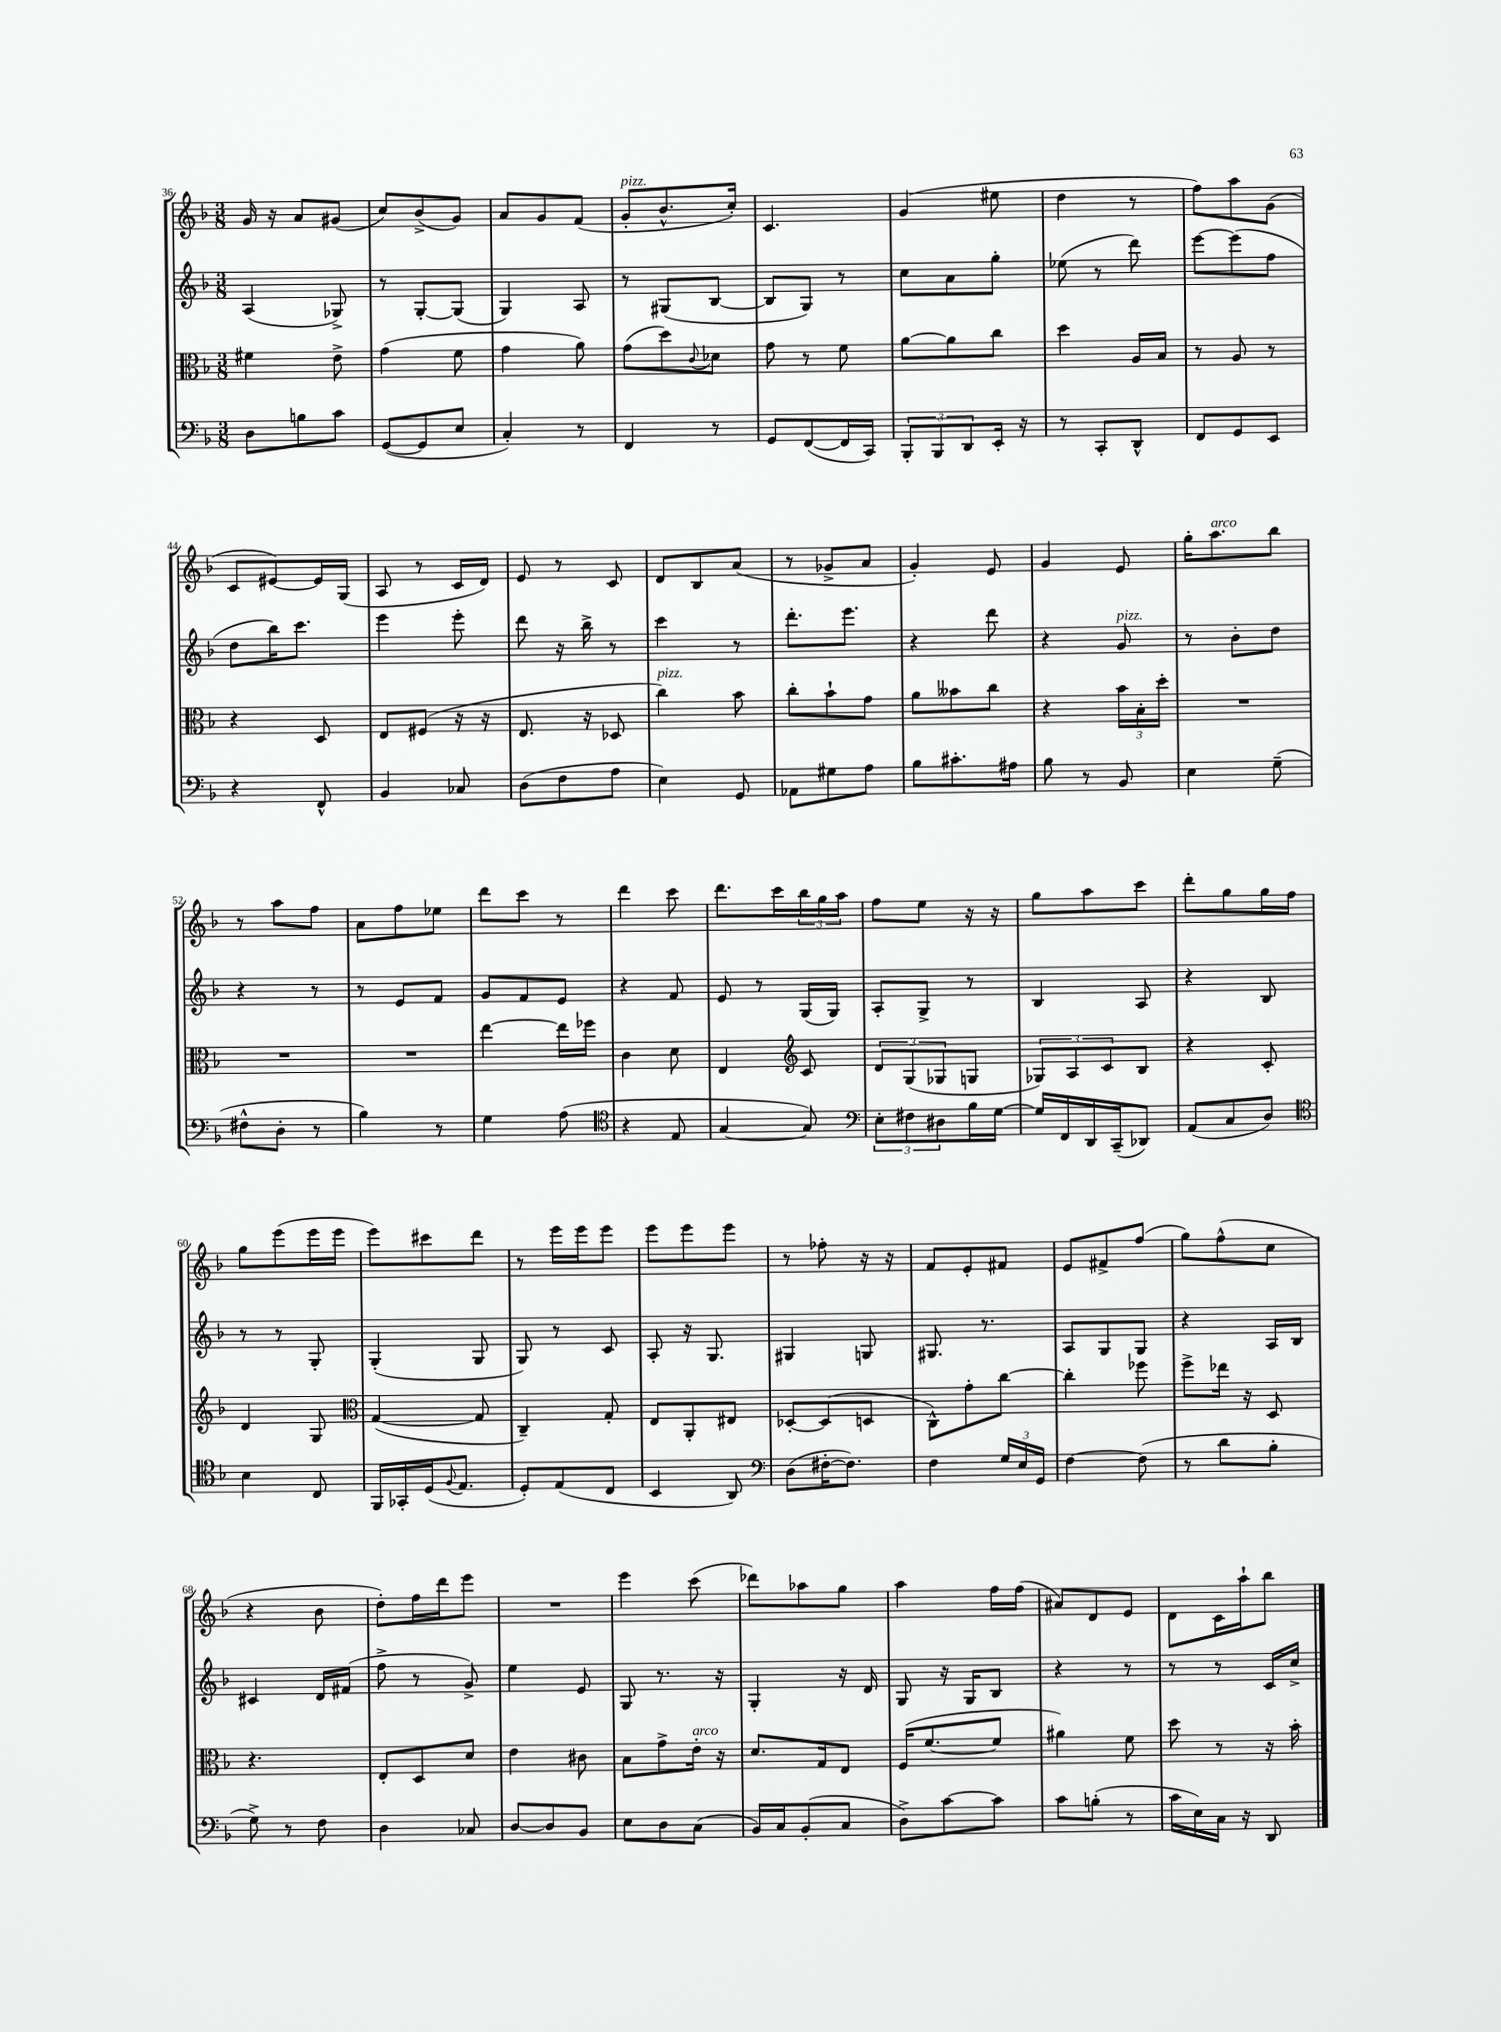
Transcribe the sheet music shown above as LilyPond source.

<<
\new StaffGroup <<
\new Staff = "s0" {
    \clef treble \key f \major \numericTimeSignature \time 3/8
    g'16 r16 a'8 gis'8( |
    c''8) bes'8->( g'8) |
    a'8 g'8 f'8( |
    g'8-.^\markup { \italic "pizz." } bes'8.-^ c''16-.) |
    c'4. |
    g'4( eis''8 |
    d''4 r8 |
    f''8) a''8 g'8( |
    c'8 eis'8~) eis'16 g16( |
    a8 r8 c'16 d'16) |
    e'8 r8 c'8 |
    d'8 bes8 a'8( |
    r8 ges'8-> a'8 |
    g'4-.) e'8 |
    g'4 e'8 |
    g''16-. a''8.^\markup { \italic "arco" } bes''8 |
    r8 a''8 f''8 |
    a'8 f''8 ees''8 |
    d'''8 c'''8 r8 |
    d'''4 c'''8 |
    d'''8. c'''16 \tuplet 3/2 { bes''16 g''16 a''16 } |
    f''8 e''8 r16 r16 |
    g''8 a''8 c'''8 |
    d'''8-. g''8 g''16 f''16 |
    g''8 e'''8( e'''16 e'''16 |
    e'''8) cis'''8 d'''8 |
    r8 e'''16 e'''16 e'''8 |
    e'''8 e'''8 e'''8 |
    r8 fes''8-. r16 r16 |
    f'8 e'8-. fis'8 |
    e'8 fis'8-> f''8( |
    g''8) f''8-^( c''8 |
    r4 bes'8 |
    d''8-.) f''16 d'''16 e'''8 |
    R4. |
    e'''4 c'''8( |
    des'''8) aes''8 g''8 |
    a''4 f''16 f''16( |
    ais'8) d'8 e'8 |
    d'8 c'16 a''16-! bes''8 \bar "|." |
}
\new Staff = "s1" {
    \clef treble \key f \major \numericTimeSignature \time 3/8
    a4( ges8->) |
    r8 g8~-. g8( |
    g4) a8 |
    r8 gis8( bes8~ |
    bes8 g8) r8 |
    c''8 a'8 g''8-. |
    ees''8( r8 d'''8) |
    e'''8~ e'''8( f''8 |
    d''8 bes''16) c'''8. |
    e'''4 e'''8-. |
    d'''8 r16 bes''16-> r8 |
    c'''4 r8 |
    d'''8.-. e'''8. |
    r4 d'''8 |
    r4 g'8^\markup { \italic "pizz." } |
    r8 bes'8-. d''8 |
    r4 r8 |
    r8 e'8 f'8 |
    g'8 f'8 e'8 |
    r4 f'8 |
    e'8 r8 g16( g16) |
    a8-. g8-> r8 |
    bes4 a8 |
    r4 bes8 |
    r8 r8 g8-. |
    g4-.( g8 |
    g8) r8 c'8 |
    a8-. r16 g8. |
    gis4 g8 |
    gis8. r8. |
    a8 g8 g8 |
    r4 a16 bes16 |
    cis'4 d'16 fis'16( |
    f''8-> r8 g'8->) |
    e''4 e'8 |
    g8 r8. r16 |
    g4-. r16 d'16 |
    g8 r16 g16 bes8 |
    r4 r8 |
    r8 r8 c'16 c''16-> \bar "|." |
}
\new Staff = "s2" {
    \clef alto \key f \major \numericTimeSignature \time 3/8
    fis'4 e'8-> |
    g'4( f'8 |
    g'4 a'8) |
    g'8( d''8) \appoggiatura { c'8 } des'8 |
    g'8 r8 f'8 |
    a'8~ a'8 c''8 |
    d''4 a16 bes16 |
    r8 a8 r8 |
    r4 d8 |
    e8 fis8( r16 r16 |
    e8. r16 des8 |
    c''4^\markup { \italic "pizz." }) bes'8 |
    c''8-. bes'8-! g'8 |
    a'8 beses'8 c''8 |
    r4 \tuplet 3/2 { bes'16 bes16-. d''16-. } |
    R4. |
    R4. |
    R4. |
    e''4~ e''16 fes''16 |
    c'4 d'8 |
    e4 \clef treble c'8 |
    \tuplet 3/2 { d'8 g8( ges8 } g8 |
    \tuplet 3/2 { ges8) a8 c'8 } bes8 |
    r4 c'8-. |
    d'4 g8 |
    \clef alto g4~( g8 |
    c4--) g8-. |
    e8 a,8-. eis8 |
    des8~-. des8( d8 |
    c8-^) g'8-. c''8~ |
    c''4-. fes''8 |
    f''8-> ees''16 r16 d8 |
    r4. |
    e8-. d8 d'8 |
    e'4 cis'8 |
    bes8 g'8-> e'16-.^\markup { \italic "arco" } r16 |
    d'8. g16 e8 |
    f16( f'8.~ f'8 |
    ais'4) f'8 |
    d''8 r8 r16 bes'16-. \bar "|." |
}
\new Staff = "s3" {
    \clef bass \key f \major \numericTimeSignature \time 3/8
    d8 b8 c'8 |
    g,8~( g,8 e8 |
    c4-.) r8 |
    f,4 r8 |
    g,8 f,8~( f,16 c,16) |
    \tuplet 3/2 { bes,,8-. bes,,8 d,8 } e,16-. r16 |
    r8 c,8-. d,8-^ |
    f,8 g,8 e,8 |
    r4 f,8-^ |
    bes,4 ces8 |
    d8( f8 a8 |
    e4) g,8 |
    aes,8 gis8 a8 |
    bes8 cis'8.-. ais16 |
    bes8 r8 bes,8 |
    e4 g8--( |
    fis8-^ d8-. r8 |
    bes4) r8 |
    g4 a8( |
    \clef tenor r4 e8 |
    g4~ g8) |
    \clef bass \tuplet 3/2 { e8-. fis8 dis8 } bes16 g16~ |
    g16 f,16 d,16 c,16--( des,8) |
    a,8( c8 d8) |
    \clef tenor bes4 c8 |
    f,16 ges,16-. d16( \appoggiatura { f8 } e8. |
    d8-.) e8( c8 |
    bes,4 a,8) |
    \clef bass d8( fis16~-. fis8.) |
    f4 \tuplet 3/2 { g16 e16 g,16 } |
    f4~ f8( |
    r8 d'8 bes8-. |
    g8->) r8 f8 |
    d4 ces8 |
    d8~ d8 bes,8 |
    e8 d8 c8( |
    bes,16) c16 bes,8-.( c8 |
    d8->) c'8~ c'8 |
    c'8 b8-.( r8 |
    c'16 e16) c16 r16 d,8 \bar "|." |
}
>>
>>
\layout { \context { \Score currentBarNumber = #36 } }
